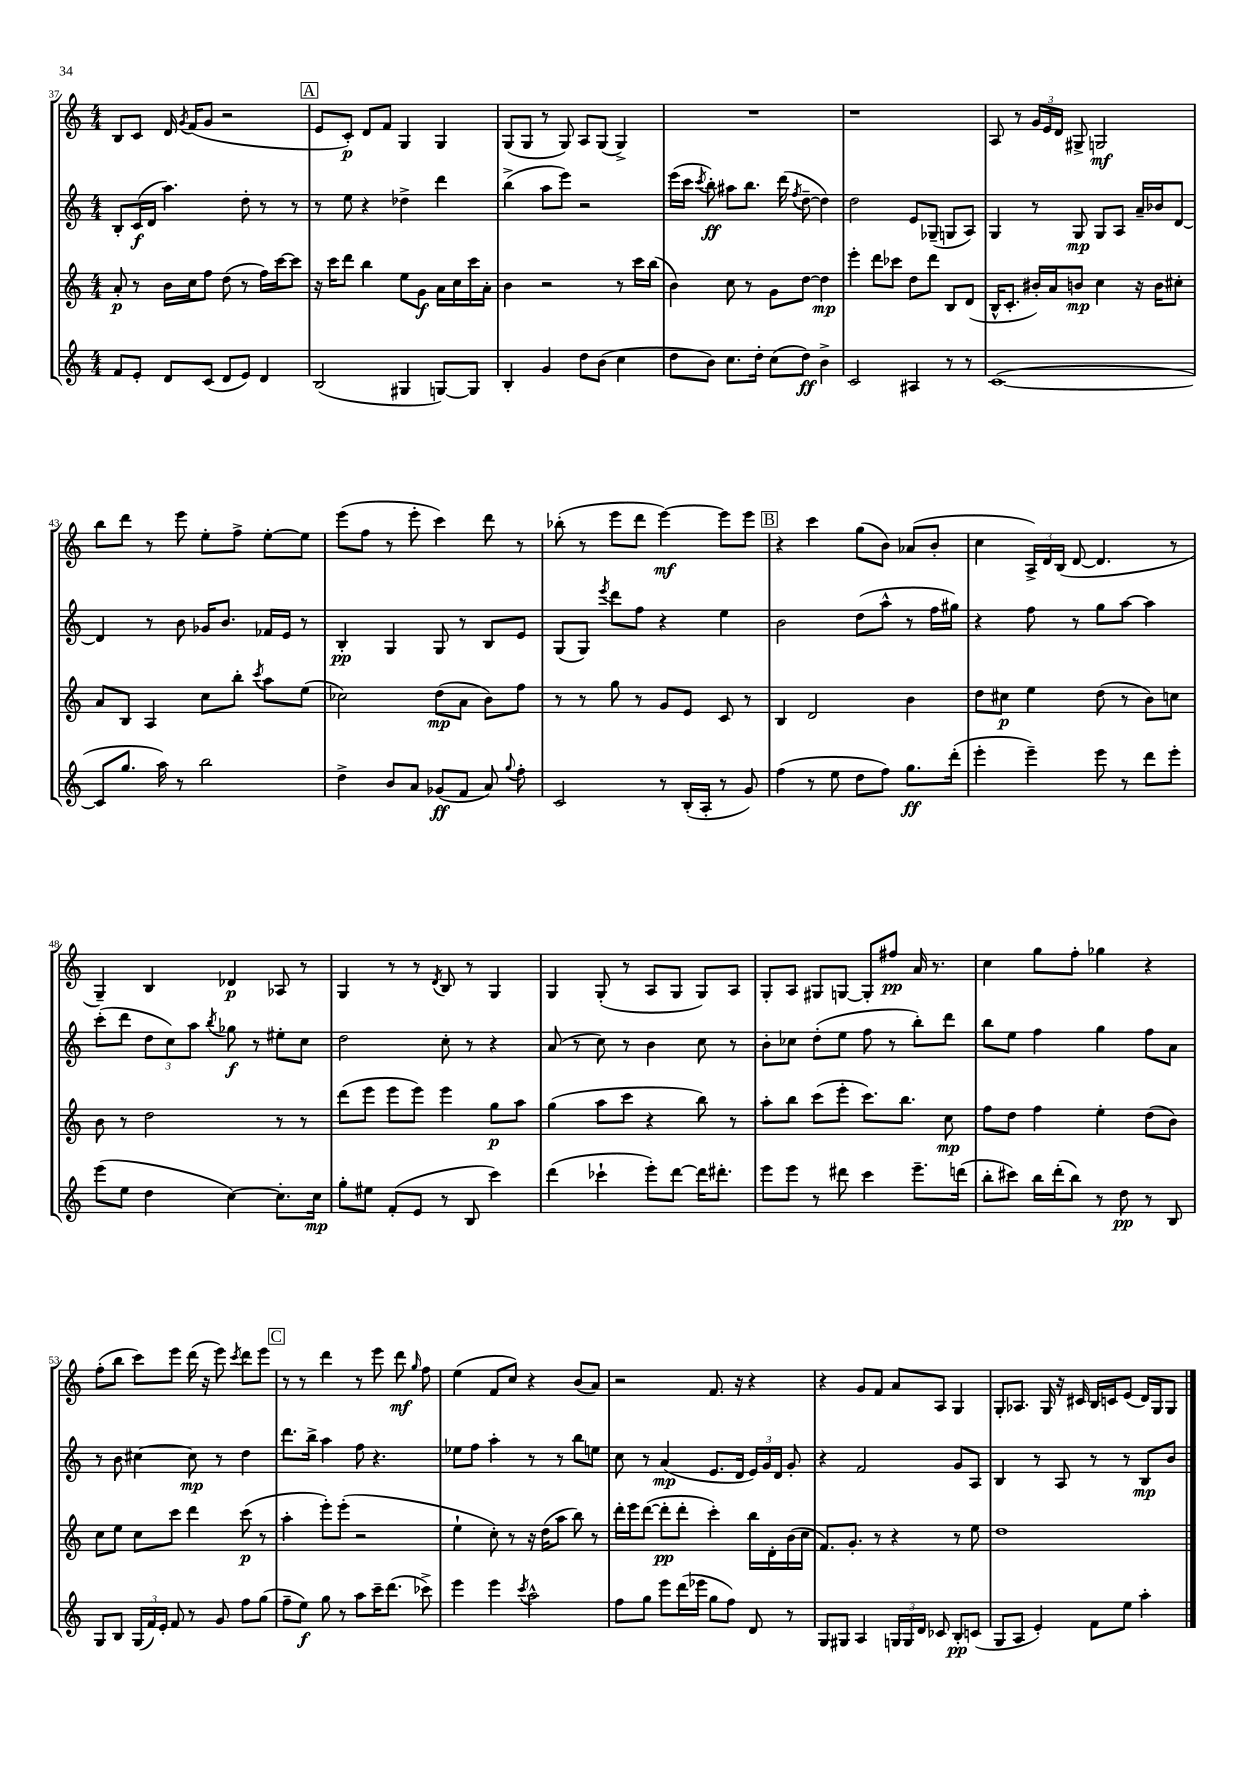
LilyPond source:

<<
\new StaffGroup <<
\new Staff = "s0" {
    \clef treble \key c \major \numericTimeSignature \time 4/4
    \autoBeamOff b8[ c'8] d'16 \acciaccatura { g'8 } f'16[( g'8] r2 |
    \mark \markup { \box "A" } e'8[ c'8]-.\p) d'8[ f'8] g4 g4 |
    g8[( g8] r8 g8) a8[ g8]( g4->) |
    R1 |
    r1 |
    a8 r8 \tuplet 3/2 { g'16[ e'16 d'16] } gis8-> g2\mf |
    b''8[ d'''8] r8 e'''8 e''8[-. f''8]-> e''8[~-. e''8] |
    e'''8[( f''8] r8 e'''8-. c'''4) d'''8 r8 |
    bes''8-.( r8 e'''8[ d'''8] e'''4~\mf) e'''8[ e'''8] |
    \mark \markup { \box "B" } r4 c'''4 g''8[( b'8]) aes'8[( b'8]-. |
    c''4 \tuplet 3/2 { a16[->) d'16 b16]( } d'8~ d'4. r8 |
    g4--) b4 des'4\p aes8 r8 |
    g4 r8 r8 \acciaccatura { d'8 } b8 r8 g4 |
    g4 g8-.( r8 a8[ g8] g8[) a8] |
    g8[-. a8] gis8[ g8]~ g8[-. fis''8]\pp a'16 r8. |
    c''4 g''8[ f''8]-. ges''4 r4 |
    f''8[-.( b''8] c'''8[) e'''8] d'''16( r16 e'''8) \acciaccatura { c'''8 } d'''8[ e'''8] |
    \mark \markup { \box "C" } r8 r8 d'''4 r8 e'''8 d'''8\mf \grace { g''16 } f''8 |
    e''4( f'8[ c''8]) r4 b'8[( a'8]) |
    r2 f'8. r16 r4 |
    r4 g'8[ f'8] a'8[ a8] g4 |
    g8[-. aes8.] g16 r16 cis'16 b16[ c'16 e'8]( d'16[) g16 g8] \bar "|." |
}
\new Staff = "s1" {
    \clef treble \key c \major \numericTimeSignature \time 4/4
    \autoBeamOff b8[-. c'16\f( d'16] a''4.) d''8-. r8 r8 |
    \mark \markup { \box "A" } r8 e''8 r4 des''4-> d'''4 |
    b''4->( a''8[ e'''8]) r2 |
    e'''16[( c'''16] \acciaccatura { c'''8 } b''8-.\ff) ais''8[ b''8.] d'''16( \acciaccatura { f''8 } d''8~-- d''4) |
    d''2 e'8[ ges8]--( g8[ a8]) |
    g4 r8 g8\mp g8[ a8] a'16[-- bes'16 d'8]~ |
    d'4 r8 b'8 ges'16[ b'8.] fes'16[ e'16] r8 |
    b4-.\pp g4 g8 r8 b8[ e'8] |
    g8[( g8]) \acciaccatura { e'''8 } d'''8[ f''8] r4 e''4 |
    \mark \markup { \box "B" } b'2 d''8[( a''8]-^ r8 f''16[ gis''16]) |
    r4 f''8 r8 g''8[ a''8]~ a''4 |
    c'''8[-.( d'''8] \tuplet 3/2 { d''8[ c''8) a''8] } \acciaccatura { b''8 } ges''8\f r8 eis''8[-. c''8] |
    d''2 c''8-. r8 r4 |
    a'8( r8 c''8) r8 b'4 c''8 r8 |
    b'8[-. ces''8] d''8[-.( e''8] f''8 r8 b''8[-.) d'''8] |
    b''8[ e''8] f''4 g''4 f''8[ a'8] |
    r8 b'8 cis''4~ cis''8\mp r8 d''4 |
    \mark \markup { \box "C" } d'''8.[ b''16]-> a''4 f''8 r4. |
    ees''8[ f''8] a''4-. r8 r8 b''8[ e''8] |
    c''8 r8 a'4\mp( e'8.[ d'16] \tuplet 3/2 { e'16[) g'16 d'16] } g'8-. |
    r4 f'2 g'8[ a8] |
    b4 r8 a8 r8 r8 b8[\mp b'8] \bar "|." |
}
\new Staff = "s2" {
    \clef treble \key c \major \numericTimeSignature \time 4/4
    \autoBeamOff a'8-.\p r8 b'16[ c''16 f''8] d''8( r8 f''16[) c'''16~ c'''8] |
    \mark \markup { \box "A" } r16 c'''16[ d'''8] b''4 e''8[ g'8]\f a'16[ c''16 c'''16 a'16]-. |
    b'4 r2 r8 c'''16[ b''16]( |
    b'4) c''8 r8 g'8[ d''8]~ d''4\mp |
    e'''4-. d'''8[ ces'''8] d''8[ d'''8] b8[ d'8]( |
    b16[-^ c'8.]-. bis'16[-.) a'16 b'8]\mp c''4 r16 b'16[ cis''8]-. |
    a'8[ b8] a4 c''8[ b''8]-. \acciaccatura { c'''8 } a''8[ e''8]( |
    ces''2) d''8[\mp( a'8] b'8[) f''8] |
    r8 r8 g''8 r8 g'8[ e'8] c'8 r8 |
    \mark \markup { \box "B" } b4 d'2 b'4 |
    d''8[ cis''8]\p e''4 d''8( r8 b'8[) c''8] |
    b'8 r8 d''2 r8 r8 |
    d'''8[( e'''8] e'''8[ e'''8]) e'''4 g''8[\p a''8] |
    g''4( a''8[ c'''8] r4 b''8) r8 |
    a''8[-. b''8] c'''8[( e'''8]-. c'''8.[) b''8.] c''8\mp |
    f''8[ d''8] f''4 e''4-. d''8[( b'8]) |
    c''8[ e''8] c''8[ c'''8] d'''4 c'''8\p( r8 |
    \mark \markup { \box "C" } a''4-. e'''8[-.) e'''8]-.( r2 |
    e''4-! c''8-.) r8 r16 d''16[( a''8] b''8) r8 |
    d'''16[-. e'''16 d'''8]~( d'''8[-.\pp d'''8]-. c'''4-.) b''16[ d'16-. b'16( c''16] |
    f'8.[) g'8.]-. r8 r4 r8 e''8 |
    d''1 \bar "|." |
}
\new Staff = "s3" {
    \clef treble \key c \major \numericTimeSignature \time 4/4
    \autoBeamOff f'8[ e'8]-. d'8[ c'8]( d'8[ e'8]) d'4 |
    \mark \markup { \box "A" } b2( gis4 g8[~) g8] |
    b4-. g'4 d''8[ b'8]( c''4 |
    d''8[ b'8]) c''8.[ d''16]-. c''8[( d''8]\ff) b'4-> |
    c'2 ais4 r8 r8 |
    c'1~( |
    c'8[ g''8.] a''16) r8 b''2 |
    d''4-> b'8[ a'8] ges'8[\ff( f'8] a'8) \appoggiatura { g''8 } f''8-. |
    c'2 r8 b16[-.( a16]-. r8 g'8) |
    \mark \markup { \box "B" } f''4( r8 e''8 d''8[ f''8]) g''8.[\ff d'''16]-.( |
    e'''4-. e'''4--) e'''8 r8 d'''8[ e'''8]-. |
    e'''8[( e''8] d''4 c''4~) c''8.[-. c''16]\mp |
    g''8[-. eis''8] f'8[-.( e'8] r8 b8 c'''4) |
    d'''4( ces'''4-! e'''8[-.) d'''8]~ d'''16[ dis'''8.]-. |
    e'''8[ e'''8] r8 dis'''8 c'''4 e'''8.[-- d'''16]( |
    b''8[-. cis'''8]) b''16[ d'''16-.( b''8]) r8 d''8\pp r8 b8 |
    g8[ b8] \tuplet 3/2 { g16[( f'16) e'16]-. } f'8 r8 g'8 f''8[ g''8]( |
    \mark \markup { \box "C" } f''8[-- e''8]\f) g''8 r8 a''8[ c'''16-- d'''8.]( ces'''8->) |
    e'''4 e'''4 \acciaccatura { c'''8 } a''2-^ |
    f''8[ g''8] e'''8[ d'''16( ees'''16] g''8[ f''8]) d'8 r8 |
    g8[ gis8] a4 \tuplet 3/2 { g16[ g16 d'16] } ces'8 b8[-.\pp c'8]( |
    g8[ a8] e'4-.) f'8[ e''8] a''4-. \bar "|." |
}
>>
>>
\layout { \context { \Score currentBarNumber = #37 } }
